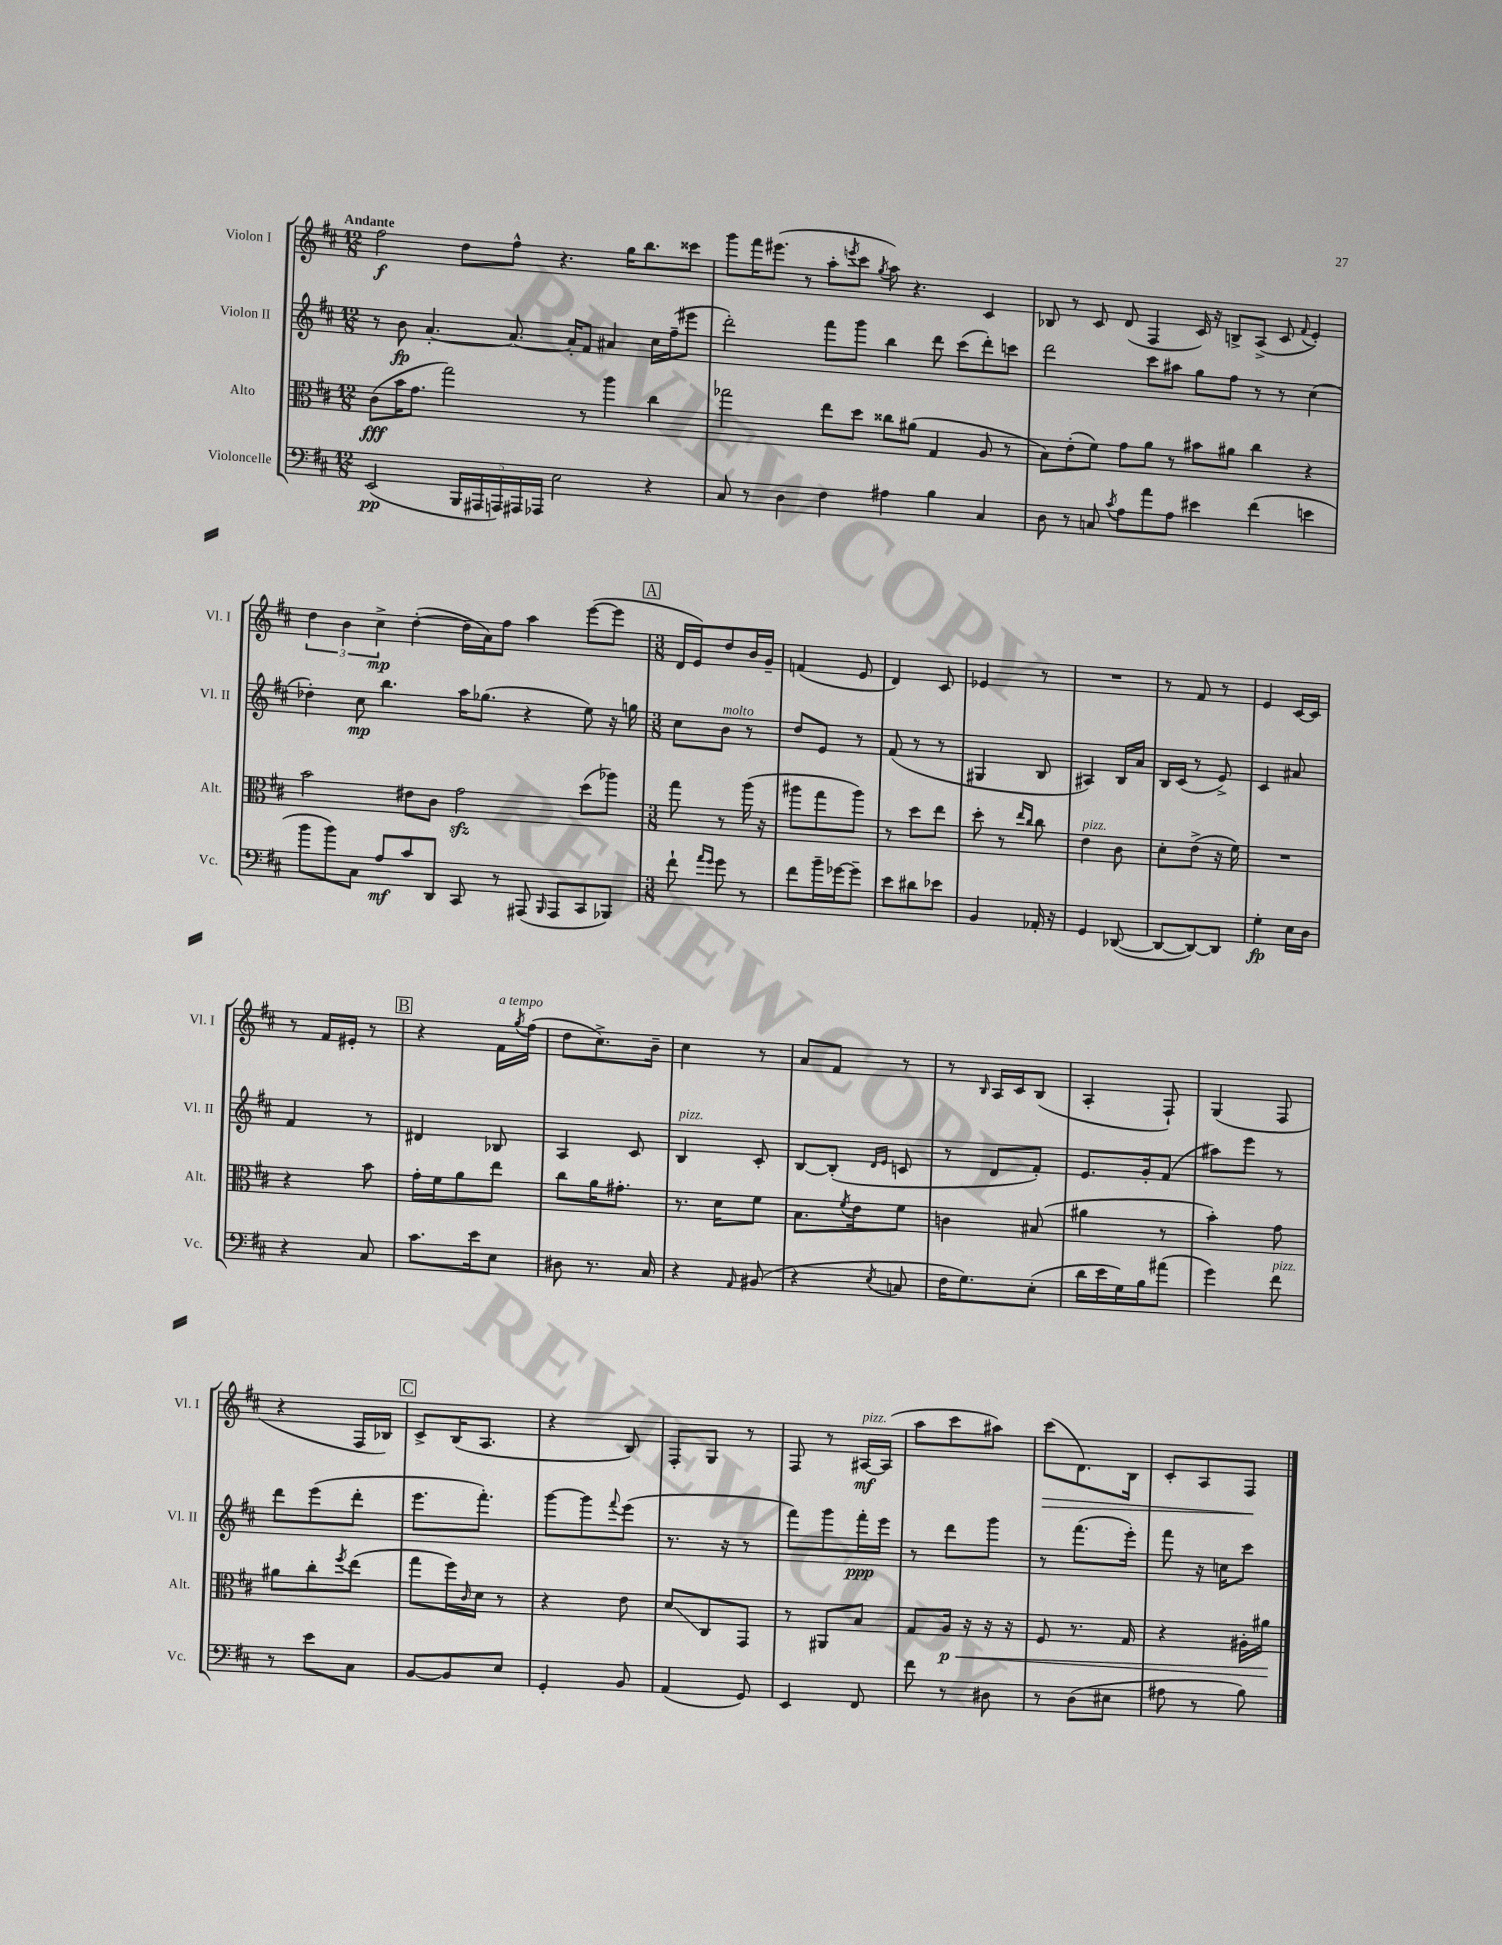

**kern	**kern	**kern	**kern
*staff4	*staff3	*staff2	*staff1
*clefF4	*clefC3	*clefG2	*clefG2
*k[f#c#]	*k[f#c#]	*k[f#c#]	*k[f#c#]
*M12/8	*M12/8	*M12/8	*M12/8
(2EE/	(8c#\L	8r	2ff#\
.	16b\K	8b\	.
.	8.g\J	.	.
.	.	[4.a'/	.
.	2gg\)	.	.
20BBB/LL	.	.	8dd\L
20AAA#/	.	.	.
20AAA/)	.	.	.
.	.	8.a/_	8ff#^^\J
20AAA#/	.	.	.
20AAA-/JJ	.	.	.
2E\	.	.	4.r
.	.	16a'/]LK	.
.	8r	8f#/J	.
.	4aa\	4a#/	.
.	.	.	16gg\LK
.	.	.	8.bb\
4r	4cc#\	16cc#\LL	.
.	.	(16ff#~\J	.
.	.	8eee#\J	8ccc##\J
=	=	=	=
8C#/	2gg-\	2ddd'\)	8ggg\L
8r	.	.	16fff#\K
.	.	.	(8.eee#\J
4D\	.	.	.
.	.	.	8r
4F#\	8ee\L	8fff#\L	8aa'\L
.	.	.	8qeee/
.	8dd\J	8ggg\J	8ccc#\J
.	.	.	8qgg/
4A#\	8cc##\L	4bb\	8aa\)
.	(8a#\J	.	4.r
4B\	4G/	8ddd\	.
.	.	(8ccc#\L	.
4C#/	8A/	8ddd'\)	4c#/
.	8r	8ccc\J	.
=	=	=	=
8D\	8B\L)	2ddd\	8B-/
8r	(8e'\	.	8r
8C/	8f#\J)	.	8c#/
8qc#/	.	.	.
8A\L	8g\L	.	(8d/
8a\	8a\J	8ccc#\L	4F#/
8A\J	8r	8aa#\J	.
4e#\	8b#\L	8gg\L	16c#/)
.	.	.	16r
.	8a#\J	8ff#\J	8B^/L
(4f#\	4cc#\	8r	(8A^/J
.	.	8r	8c#/
.	.	.	8qqf#/
4e\	4r	(4cc#\	4e'/)
=	=	=	=
8b\L	2b\	4dd-'\)	6dd\
8b\)	.	.	.
.	.	.	6b\
8C#\J	.	8cc#\	.
.	.	.	6cc#^\
8A/L	.	4.bb\	.
8c#/	8e#\L	.	([4dd'\
8DD/J	8c#\J	.	.
8CC#/	2g\	16aa\LK	16dd\]LL
.	.	(8.gg-\J	16a\J)
8r	.	.	8ff#\J
(8AAA#/	.	4r	4aa\
16qqBBB/	.	.	.
8AAA#/L	.	.	.
8CC#/	(8dd\L	8ee\)	([8eee\L
8BBB-/J)	8aa-\J)	16r	8eee\]J
.	.	16gg\	.
=	=	=	=
*M3/8	*M3/8	*M3/8	*M3/8
8f#`\	8gg\	8cc#\L	16d/LL
.	.	.	16e/J)
16qqa/LL	.	.	.
16qqg/JJ	.	.	.
8g\	8r	8b\J	8dd/
8r	(16aa\	8r	16b/L
.	16r	.	16g~/JJ
=	=	=	=
8f#\L	8aa#\L	8dd/L	(4f/
16b~\L	8gg\	8e/J	.
[16g-\J	.	.	.
8g-~\]J	8aa#\J)	8r	8e/
=	=	=	=
8e\L	8r	(8f#/	4d/)
8d#\	8dd\L	8r	.
8e-\J	8ee\J	8r	8c#/
=	=	=	=
4BB/	8dd'\	4G#/	4e-/
.	8r	.	.
.	16qqee/LL	.	.
.	16qqcc#/JJ	.	.
16AA-'/	8cc#\	8B/	8r
16r	.	.	.
=	=	=	=
4GG/	4e\	4A#/)	4.r
([8DD-/	8c#\	16B/LL	.
.	.	16a/JJ	.
=	=	=	=
8DD-/_L	8d'\L	16B/LL	8r
.	.	(16c#/JJ	.
8DD-/_)	(8e^\J	8r	8f#/
8DD-/]J	16r	8e^/)	8r
.	16f#\)	.	.
=	=	=	=
4G'\	4.r	4c#/	4e/
16E\LL	.	8a#/	[16c#/LL
16D\JJ	.	.	16c#/]JJ
=	=	=	=
4r	4r	4f#/	8r
.	.	.	16f#/LL
.	.	.	16e#'/JJ
8C#/	8b\	8r	8r
=	=	=	=
8.c#\L	16g'\LL	4d#/	4r
.	16f#\J	.	.
.	8a\	.	.
16e\k	.	.	.
8E\J	8ee\J	8B-/	16f#\LL
.	.	.	8qgg/
.	.	.	(16ff#\JJ
=	=	=	=
8D#\	8cc#\L	4A/	8dd\L
8.r	16a\K	.	8.cc#^\)
.	8.g#'\J	.	.
.	.	8c#/	.
16C#/	.	.	16b~\Jk
=	=	=	=
4r	8.r	4B/	4cc#\
.	16d\LK	.	.
16qqAA/	.	.	.
(8BB#/	8f#\J	8c#'/	8r
=	=	=	=
4r	8.B\L	[8B/L	8a/L
.	.	(8B'/]J	8f#/J
.	8qf#/	.	.
.	16e\k	.	.
.	.	16qqd/LL	.
8qE/	.	16qqe/JJ	.
8C/	8f#\J	8c/	8r
=	=	=	=
16F#\LK	4c\	8r	8r
8.G\)	.	.	.
.	.	.	16qqB/
.	.	8d/L	16A/LL
.	.	.	16c#/J
(8E'\J	(8B#/	8f#'/J)	(8B/J
=	=	=	=
16d\LL	4a#\	8.e/L	4A'/
16e\	.	.	.
16G\)	.	.	.
16B\J	.	16g'/k	.
(8a#\J	8r	(8f#/J	8F#`/)
=	=	=	=
4g\)	4b'\)	8aa#\L)	(4G/
.	.	8eee\J	.
8f#\	8g\	8r	8F#/
=	=	=	=
8r	8a#\L	8ddd\L	4r
8e\L	8cc#'\	(8eee\	.
.	8qff#/	.	.
8C#\J	(8ee\J	8ddd'\J	16F#/LL
.	.	.	16B-/JJ)
=	=	=	=
[8BB/L	8gg\L	8.eee\L	8c#^/L
8BB/]	16ff#\L)	.	(16B/K
.	16qqc#/	.	.
.	16d\JJ	8.fff#'\J)	8.A/J
8E/J	8r	.	.
=	=	=	=
4GG'/	4r	[8ggg\L	4r
.	.	8ggg\]	.
.	.	8qqfff#/	.
8BB/	8e\	(8eee\J	8B/)
=	=	=	=
(4AA/	8d/L	8.r	8F#'/L
.	8C#/	.	8G/J
.	.	16r	.
8GG/)	8GG/J	8r	8r
=	=	=	=
4EE/	8r	8fff#\L)	8F#/
.	8AA#/L	8ggg\	8r
8FF#/	8B/J	16fff#'\L	[16A#/LL
.	.	16eee\JJ	(16A#/]JJ
=	=	=	=
8f#\	8G/L	8r	8aa\L
8r	16A/Jk	8ddd\L	8ccc#\
.	16r	.	.
8D#\	16r	8ggg\J	8aa#\J)
.	16r	.	.
=	=	=	=
8r	8F#/	8r	(8ccc#\L
(8D\L	8.r	(8.fff#\L	8.d\)
8E#\J	.	.	.
.	16G/	16eee'\Jk)	16B\Jk
=	=	=	=
8A#\	4r	8fff#\	8c#'/L
8r	.	16r	8A/
.	.	16cc\LK	.
8B\)	16A#'\LL	8ccc#\J	8F#/J
.	16a#\JJ	.	.
==	==	==	==
*-	*-	*-	*-
